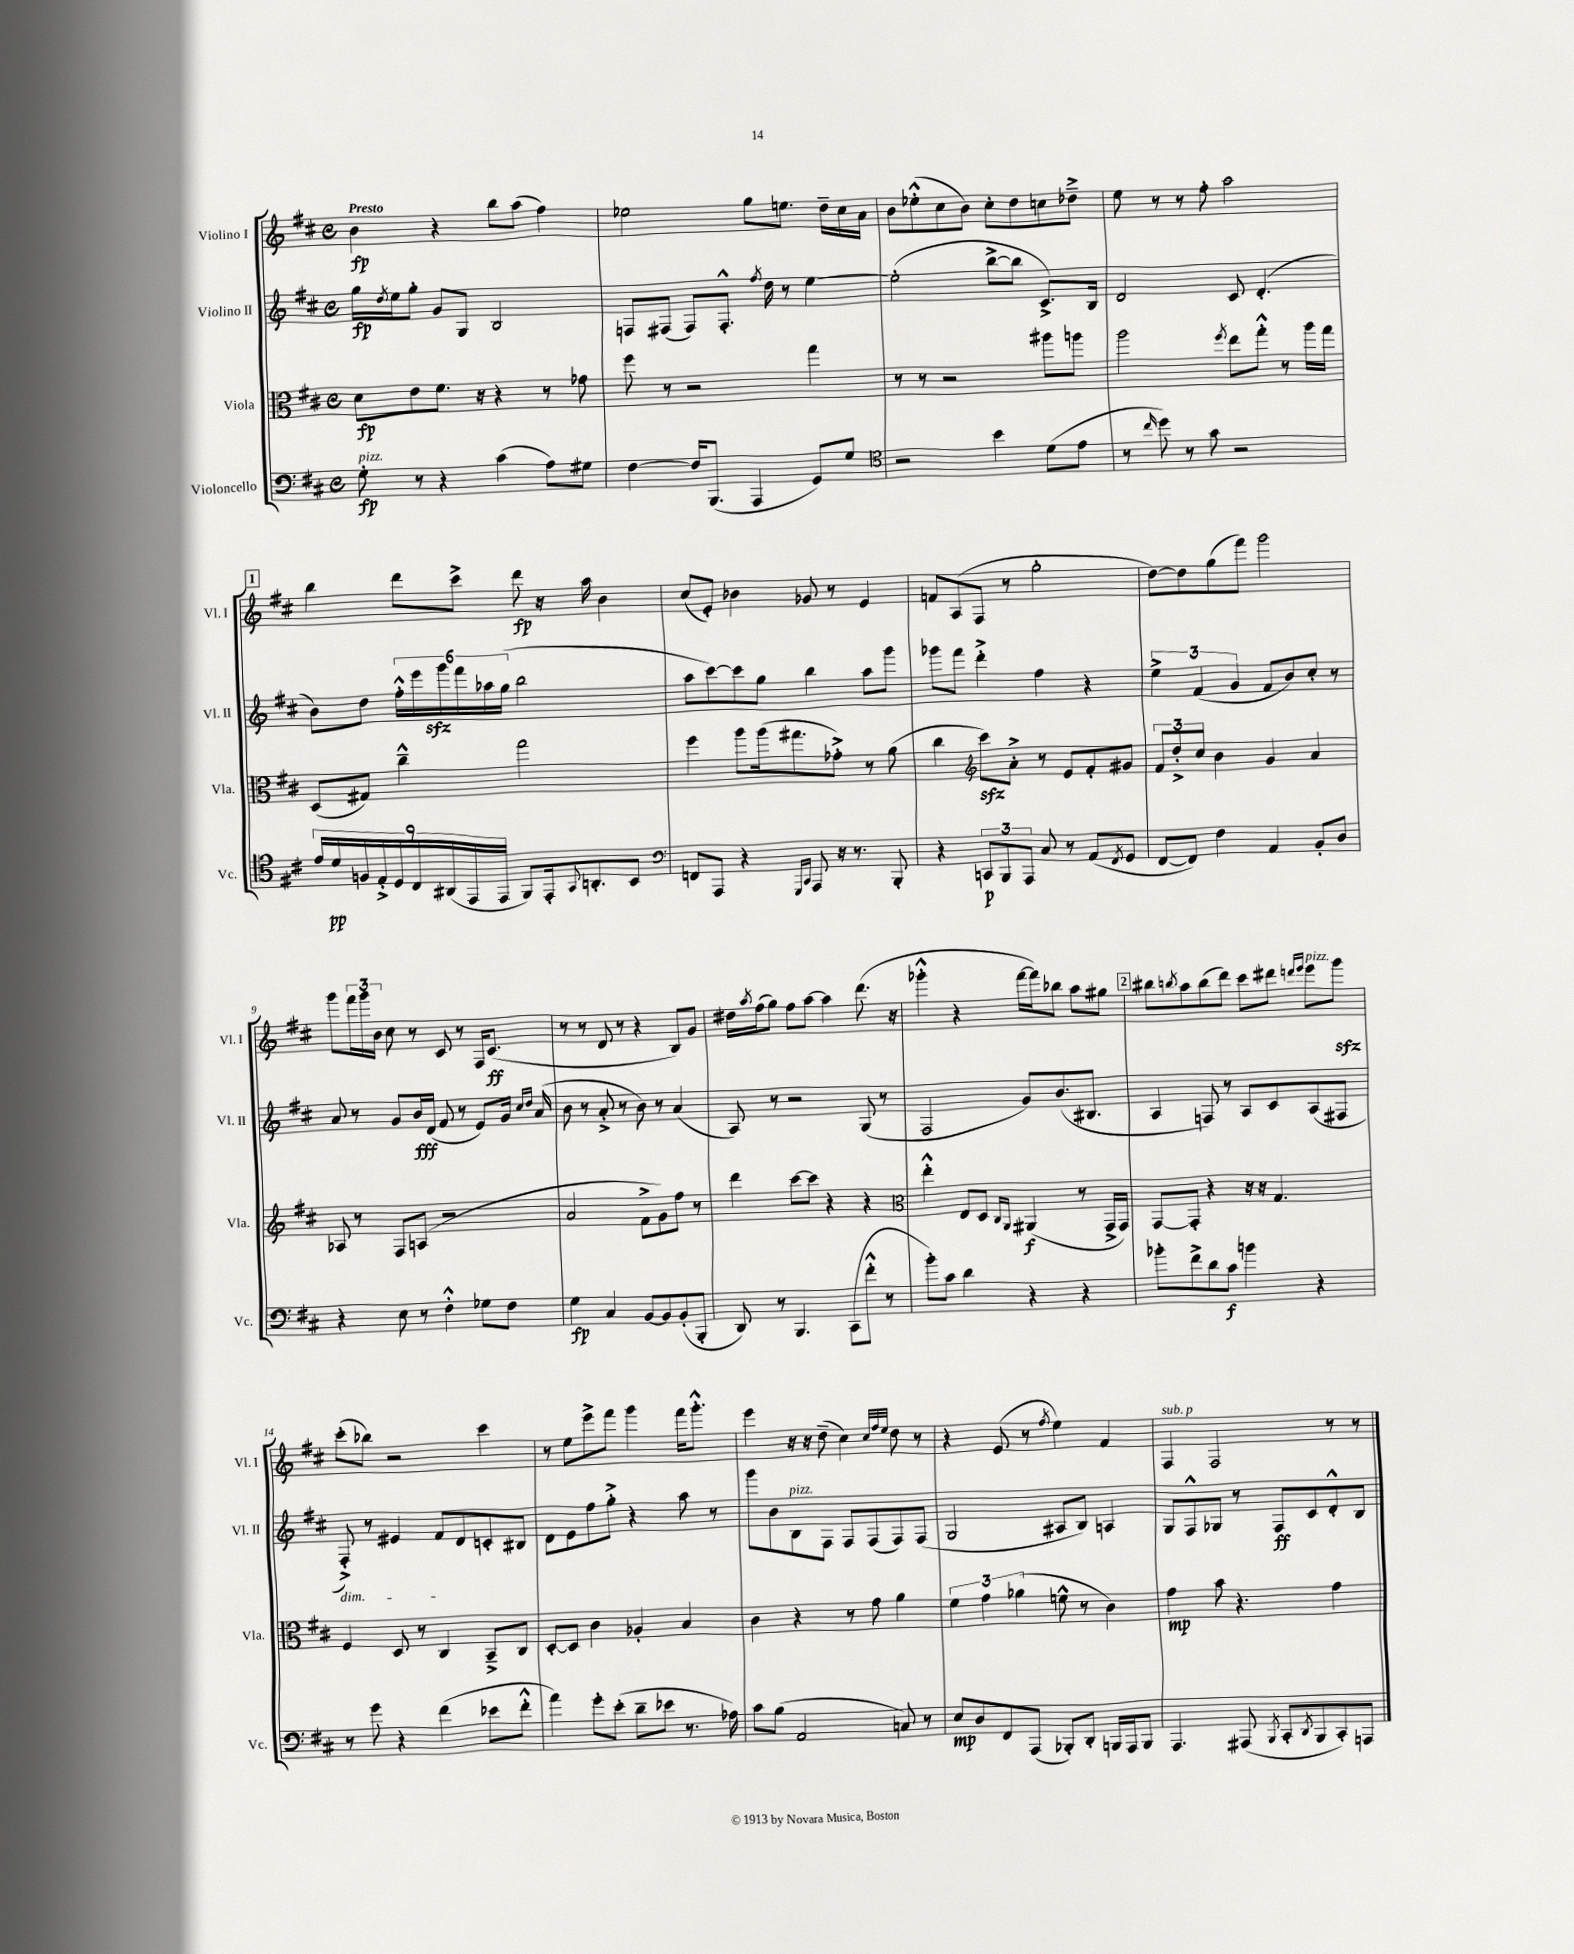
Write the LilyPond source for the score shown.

<<
\new StaffGroup <<
\new Staff = "s0" \with { instrumentName = "Violino I" shortInstrumentName = "Vl. I" } {
    \clef treble \key d \major \defaultTimeSignature \time 4/4 \tempo "Presto"
    b'4\fp r4 b''8 a''8( fis''4) |
    ees''2 g''8 e''8. d''16-- cis''16 a'16 |
    b'8 ees''8-.-^( cis''8 b'8) cis''8-. d''8 c''8 des''8---> |
    e''8 r8 r8 fis''8-. a''2 |
    \mark \markup { \box "1" } b''4 d'''8 cis'''8-> d'''8\fp r16 a''16 b'4 |
    cis''8( e'8-.) bes'4 ges'8 r8 e'4 |
    f'8 a8( fis8 r8 g''2-. |
    d''8~) d''8 g''8( fis'''8) g'''2 |
    g'''8 \tuplet 3/2 { fis'''16 g'''16 b'16 } cis''8 r8 cis'8 r8 fis16 cis'8.\ff( |
    r8 r8 d'8 r8 r4 b8) g'8 |
    dis''16 \acciaccatura { a''8 } fis''16( g''8) fis''8 a''8~ a''4 d'''8.( r16 |
    ges'''4-.-^ r4 fis'''16~ fis'''16) bes''8 a''8 gis''8 |
    \mark \markup { \box "2" } bis''8 \acciaccatura { b''8 } a''8 b''8( d'''8) cis'''8 dis'''8 \grace { d'''16 e'''16 } e'''8^\markup { \italic "pizz." } g'''8\sfz |
    cis'''8-.( bes''8) r2 cis'''4 |
    r8 e''8 e'''8-> fis'''8 g'''4 fis'''16 g'''8.-.-^ |
    e'''4 r16 r16 d''8--( cis''4) \grace { cis''32 fis''32 e''32 } d''8 r8 |
    r4 e'8( r8 \acciaccatura { fis''8 } e''4) fis'4 |
    fis4^\markup { \italic "sub. p" } fis2 r8 r8 \bar "|." |
}
\new Staff = "s1" \with { instrumentName = "Violino II" shortInstrumentName = "Vl. II" } {
    \clef treble \key d \major \defaultTimeSignature \time 4/4
    g''16\fp \acciaccatura { d''8 } e''16 g''8-. g'8 g8 b2 |
    f8 fis8( fis8) fis8.-.-^ \acciaccatura { fis''8 } d''16 r8 e''4~ |
    e''2-.( b''8~-> b''8 cis'8.->) b16 |
    d'2 cis'8 d'4.-.( |
    \mark \markup { \box "1" } b'8) d''8 \tuplet 6/4 { fis''16-.-^ e'''16 g'''16\sfz fis'''16 aes''16 g''16( } b''2 |
    a''8 cis'''8~) cis'''8 g''8 b''4 a''8 g'''8 |
    ges'''8 fis'''8 d'''4-.-> fis''4 r4 |
    \tuplet 3/2 { e''4-> fis'4( g'4 } fis'8 b'8) cis''8-. r8 |
    a'8 r8 g'8 b'16\fff d'16( fis'8 r8 e'8) g'16 \grace { cis''16 d''16 } a'16( |
    b'8 r8 a'8-.-> r8 b'8) r8 a'4( |
    a8) r8 r2 g8( r8 |
    fis2 g'8) b'8.( bis8. |
    \mark \markup { \box "2" } a4 f8) r8 a8 cis'8 a8( fis8 |
    fis8-.->\dim) r8 eis'4 fis'8\! d'8 c'8-. bis8 |
    d'8 e'8 fis''8 g''8-.-> r4 a''8 r8 |
    g'''8 b'8 b8^\markup { \italic "pizz." } fis8 fis8 fis8( fis8) fis8( |
    g2 ais8 b8) a4 |
    g8 fis8-^ ges8 r8 fis8\ff cis'8 d'8-.-^ b8 \bar "|." |
}
\new Staff = "s2" \with { instrumentName = "Viola" shortInstrumentName = "Vla." } {
    \clef alto \key d \major \defaultTimeSignature \time 4/4
    d'8\fp e'8 fis'8. r16 r4 r8 ges'8 |
    fis''8 r8 r2 g''4 |
    r8 r8 r2 ais''8 a''8 |
    a''2 \acciaccatura { fis''8 } e''8 g''8-.-^ r8 a''16 g''16 |
    \mark \markup { \box "1" } d8( gis8) cis''4---^ g''2 |
    fis''4 a''8 a''16( gis''8. ges'8-.->) r8 a'8( |
    cis''4 \clef treble cis'''8\sfz) a'8-.-> r8 e'8 fis'8-. gis'8 |
    \tuplet 3/2 { fis'8 d''8-.-> cis''8 } b'4 g'4 a'4 |
    aes8 r8 fis8 a8( r2 |
    a'2 fis'8-> g'8) fis''8 r8 |
    d'''4 cis'''8~ cis'''8 r4 r4 |
    \clef alto e''4-.-^ e8 d8 \grace { cis16 a,16 } ais,4\f( r8 g,16-> g,16) |
    \mark \markup { \box "2" } g,8~ g,8-. r4 r16 r16 g4. |
    fis4 d8 r8 cis4 b,8---> cis8 |
    d8~-. d8 cis'4 aes4-. b4 |
    cis'4 r4 r8 g'8 a'4 |
    \tuplet 3/2 { fis'4 g'4 aes'4( } f'8-^ r8 cis'4) |
    g'4\mp b'8 r4. g'4 \bar "|." |
}
\new Staff = "s3" \with { instrumentName = "Violoncello" shortInstrumentName = "Vc." } {
    \clef bass \key d \major \defaultTimeSignature \time 4/4
    g8-.\fp^\markup { \italic "pizz." } r8 r4 cis'4( a8) gis8 |
    fis4~ fis16 b,,8.( a,,4 g,8) g8 |
    \clef tenor r2 b'4 d'8( e'8 |
    r8 \grace { cis''16 } d''8) r8 g'8 r2 |
    \mark \markup { \box "1" } \tuplet 9/8 { e'16 d'16\pp f16 e16-.-> d16 cis16 ais,16( e,16 e,16 } fis,8) e,16-. \appoggiatura { g,8 } a,8.-. b,8 |
    \clef bass f,8 a,,8 r4 \grace { g,,16 cis,16 } a,,8 r16 r8. b,,8-. |
    r4 \tuplet 3/2 { c,8\p b,,8 a,,8 } cis8 r8 a,8( \acciaccatura { fis,8 } g,8 |
    fis,8~ fis,8) fis4 a,4 b,8-. d8 |
    r4 e8 r8 fis4-.-^ ges8 fis8 |
    g4\fp cis4 b,8~ b,8 b,8-.( b,,8-. |
    d,8) r8 b,,4. cis,8( fis'8-.-^ r8 |
    b'8-.) cis'8 d'4 r4 r4 |
    \mark \markup { \box "2" } bes'8-. fis'8-> d'8 cis'8\f b'4 r4 |
    r8 g'8 r4 fis'4( ees'8 fis'8-.-^ |
    a'4) g'8-. e'8-.( d'8-- ees'8 r8. aes16) |
    cis'8 b8( a,2 c8) r8 |
    e8\mp d8 fis,8 a,,8( bes,,8-.) d,8-. b,,16 a,,16 b,,8 |
    a,,4. ais,,8( \acciaccatura { b,,8 } cis,8-. \acciaccatura { d,8 } b,,8 cis,8-.) a,,8 \bar "|." |
}
>>
>>
